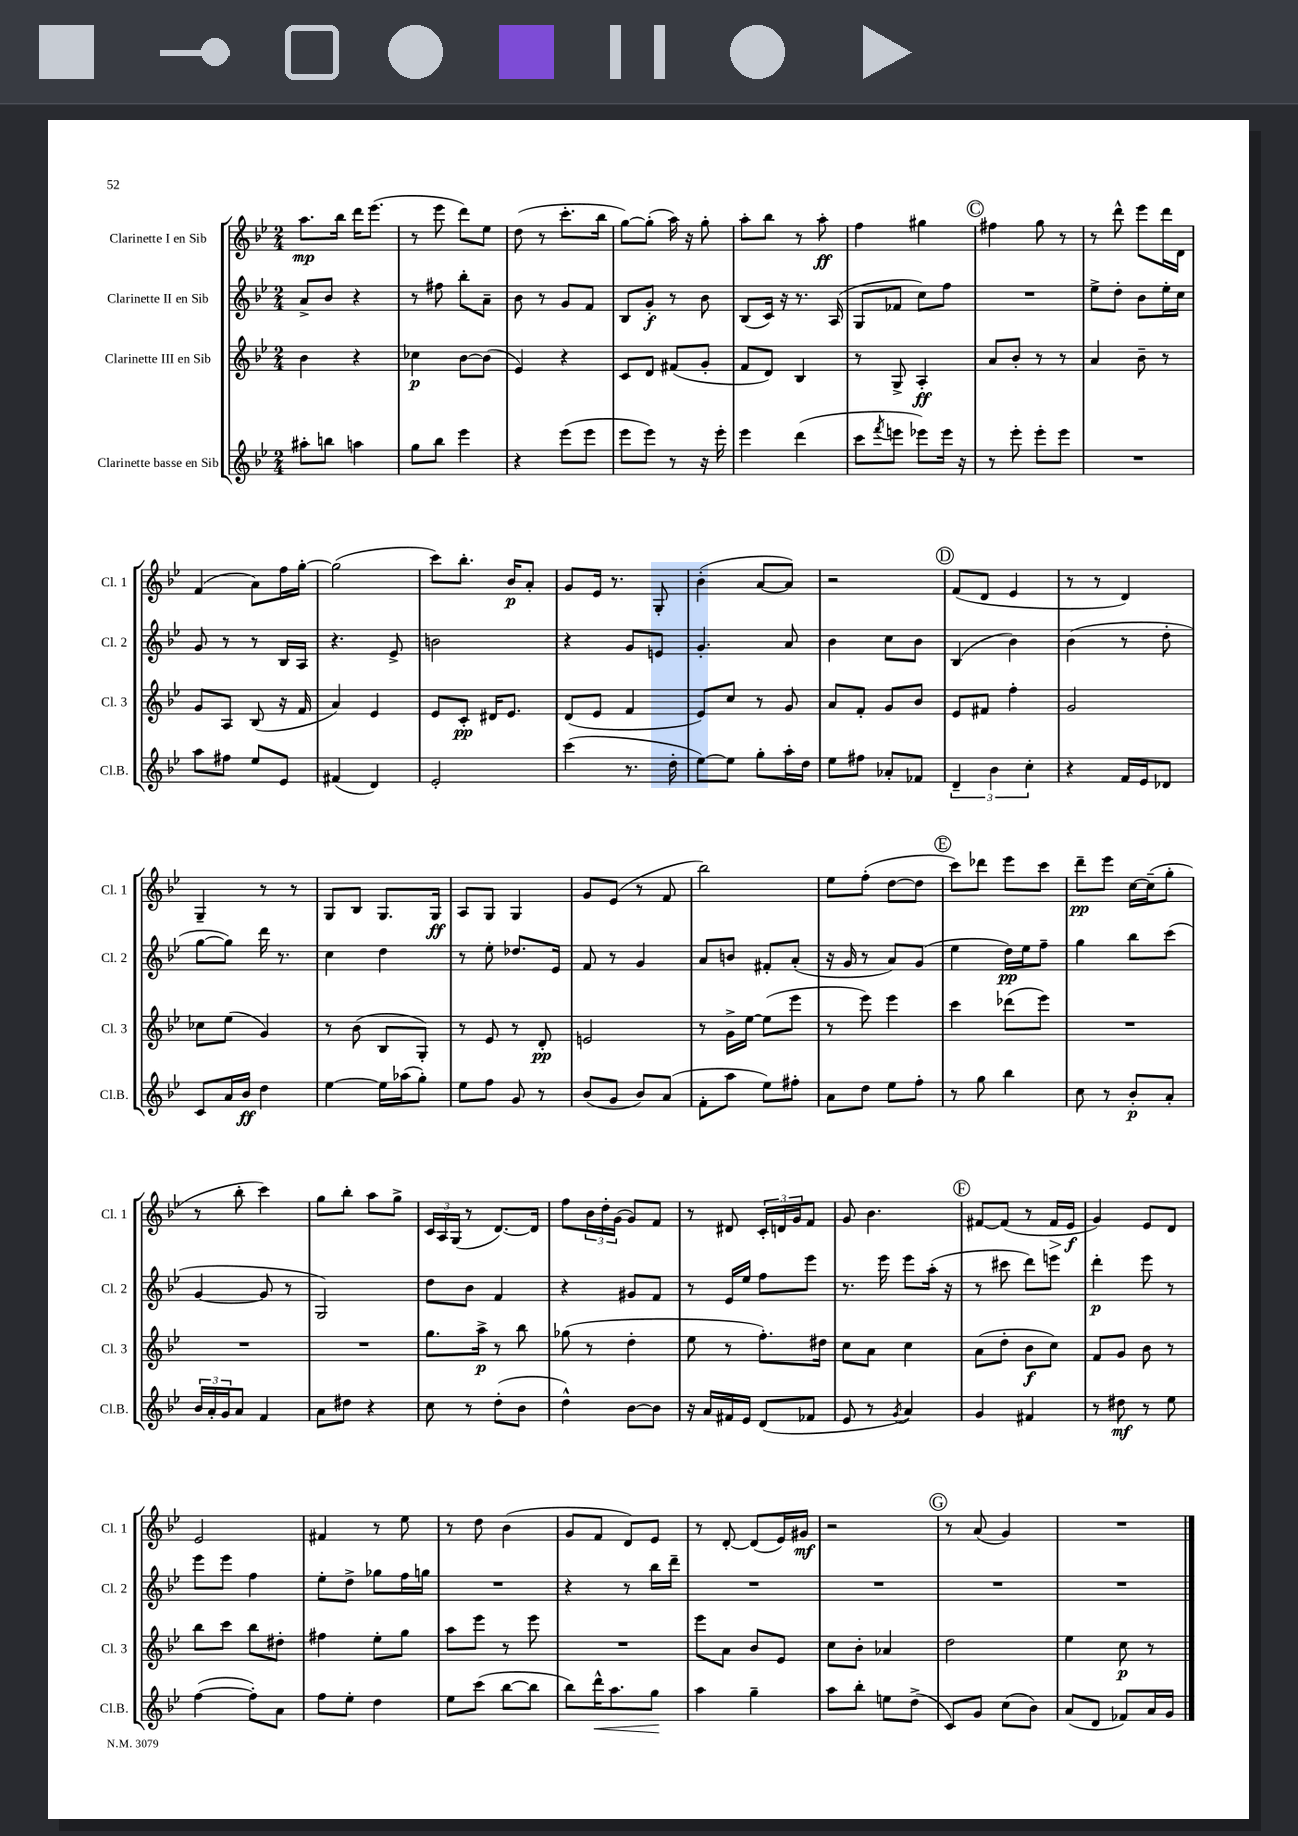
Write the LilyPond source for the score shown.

<<
\new StaffGroup <<
\new Staff = "s0" \with { instrumentName = "Clarinette I en Sib" shortInstrumentName = "Cl. 1" } {
    \clef treble \key bes \major \numericTimeSignature \time 2/4
    a''8.\mp bes''16 d'''16 ees'''8.( |
    r8 ees'''8 d'''8) ees''8 |
    d''8( r8 c'''8.-. bes''16 |
    g''8~) g''8-.( a''16) r16 g''8-. |
    a''8-. bes''8 r8 a''8-.\ff |
    f''4 gis''4 |
    \mark \markup { \circle "C" } fis''4 g''8 r8 |
    r8 d'''8-^ ees'''8 d'''16 d'16 |
    f'4( a'8) f''16 g''16~-. |
    g''2( |
    c'''8) bes''8.-. bes'16\p a'8-. |
    g'8 ees'16 r8. g8-. |
    bes'4-.( a'8~ a'8) |
    r2 |
    \mark \markup { \circle "D" } f'8( d'8 ees'4 |
    r8 r8 d'4) |
    g4-- r8 r8 |
    g8 bes8 g8. g16\ff |
    a8 g8 g4 |
    g'8 ees'8( r8 f'8 |
    bes''2) |
    ees''8 f''8-.( d''8~ d''8 |
    \mark \markup { \circle "E" } c'''8) des'''8 ees'''8 c'''8 |
    d'''8--\pp ees'''8 c''16~ c''16--( g''8-. |
    r8 bes''8-. c'''4) |
    g''8 bes''8-. a''8 g''8-> |
    \tuplet 3/2 { c'16 a16 g16( } r8 d'8.~) d'16 |
    f''8 \tuplet 3/2 { bes'16 d''16-. g'16( } g'8) f'8 |
    r8 dis'8 \tuplet 3/2 { c'16-. d'16 g'16 } f'8 |
    g'8 bes'4. |
    \mark \markup { \circle "F" } fis'8~ fis'8( r8 fis'16\> ees'16\f\! |
    g'4) ees'8 d'8 |
    ees'2 |
    fis'4 r8 ees''8 |
    r8 d''8 bes'4( |
    g'8 f'8 d'8) ees'8 |
    r8 d'8~-. d'8( ees'16) gis'16\mf |
    r2 |
    \mark \markup { \circle "G" } r8 a'8( g'4) |
    R2 \bar "|." |
}
\new Staff = "s1" \with { instrumentName = "Clarinette II en Sib" shortInstrumentName = "Cl. 2" } {
    \clef treble \key bes \major \numericTimeSignature \time 2/4
    a'8-> bes'8 r4 |
    r8 fis''8 bes''8-. a'8-- |
    bes'8 r8 g'8 f'8 |
    bes8 g'8-.\f r8 bes'8 |
    bes8( c'16) r16 r8. a16( |
    g8 fes'8 c''8) f''8 |
    \mark \markup { \circle "C" } R2 |
    ees''8-> d''8-. bes'8 ees''16-. c''16 |
    g'8 r8 r8 bes16 a16 |
    r4. ees'8-> |
    b'2 |
    r4 g'8 e'8 |
    g'4.-. a'8 |
    bes'4 c''8 bes'8 |
    \mark \markup { \circle "D" } bes4( bes'4) |
    bes'4( r8 d''8-. |
    g''8~ g''8) d'''16 r8. |
    c''4 d''4 |
    r8 ees''8-. des''8. ees'16 |
    f'8 r8 g'4 |
    a'8 b'8 fis'8-. a'8-.( |
    r16 g'16 r8 a'8) g'8( |
    \mark \markup { \circle "E" } ees''4 d''16\pp) ees''16 f''8-- |
    g''4 bes''8 c'''8( |
    g'4~ g'8 r8 |
    g2) |
    d''8 bes'8 f'4 |
    r4 gis'8 f'8 |
    r8 ees'16 ees''16 f''8 ees'''8 |
    r8. ees'''16 ees'''8 a''16-.( r16 |
    \mark \markup { \circle "F" } r8 cis'''8 d'''8) e'''8 |
    d'''4-.\p ees'''8 r8 |
    ees'''8 ees'''8 f''4 |
    ees''8-. d''8-> ges''8 f''16 g''16 |
    R2 |
    r4 r8 bes''16 d'''16-- |
    R2 |
    R2 |
    \mark \markup { \circle "G" } R2 |
    R2 \bar "|." |
}
\new Staff = "s2" \with { instrumentName = "Clarinette III en Sib" shortInstrumentName = "Cl. 3" } {
    \clef treble \key bes \major \numericTimeSignature \time 2/4
    bes'4 r4 |
    ces''4\p bes'8~ bes'8( |
    ees'4) r4 |
    c'8 d'8 fis'8( g'8-. |
    f'8 d'8) bes4 |
    r8 g8-> a4-.\ff |
    \mark \markup { \circle "C" } a'8 bes'8-. r8 r8 |
    a'4 bes'8-- r8 |
    g'8 a8 bes8( r16 f'16 |
    a'4) ees'4 |
    ees'8 c'8-.\pp dis'16 ees'8. |
    d'8( ees'8 f'4 |
    ees'8) c''8 r8 g'8 |
    a'8 f'8-. g'8 bes'8 |
    \mark \markup { \circle "D" } ees'8 fis'8 f''4-. |
    g'2 |
    ces''8 ees''8( g'4) |
    r8 bes'8( bes8 g8-.) |
    r8 ees'8 r8 d'8-.\pp |
    e'2 |
    r8 g'16-> ees''16~ ees''8( ees'''8 |
    r8 ees'''8) ees'''4 |
    \mark \markup { \circle "E" } c'''4 des'''8( ees'''8) |
    R2 |
    R2 |
    R2 |
    g''8. a''16->\p r8 bes''8 |
    ges''8( r8 d''4-. |
    ees''8 r8 f''8.-.) dis''16 |
    c''8 a'8 c''4 |
    \mark \markup { \circle "F" } a'8( d''8-. bes'8\f c''8) |
    f'8 g'8 bes'8 r8 |
    bes''8 c'''8 bes''8 dis''8-. |
    fis''4 ees''8-. g''8 |
    a''8 ees'''8 r8 ees'''8 |
    R2 |
    ees'''8 a'8 bes'8 ees'8 |
    c''8 bes'8-. aes'4 |
    \mark \markup { \circle "G" } d''2 |
    ees''4 c''8\p r8 \bar "|." |
}
\new Staff = "s3" \with { instrumentName = "Clarinette basse en Sib" shortInstrumentName = "Cl.B." } {
    \clef treble \key bes \major \numericTimeSignature \time 2/4
    ais''8-. b''8 a''4 |
    g''8 bes''8 ees'''4 |
    r4 ees'''8( ees'''8 |
    ees'''8 ees'''8) r8 r16 ees'''16-. |
    ees'''4 d'''4( |
    c'''8 \acciaccatura { f'''8 } e'''8 ees'''8) ees'''16 r16 |
    \mark \markup { \circle "C" } r8 ees'''8-. ees'''8-. ees'''8 |
    R2 |
    a''8 fis''8 ees''8 ees'8 |
    fis'4( d'4) |
    ees'2-. |
    c'''4( r8. d''16-. |
    ees''8~) ees''8 g''8-. a''16-. d''16 |
    ees''8 fis''8 aes'8-. fes'8 |
    \mark \markup { \circle "D" } \tuplet 3/2 { d'4-- bes'4 c''4-. } |
    r4 f'16 ees'16 des'8 |
    c'8 a'16 bes'16\ff d''4 |
    ees''4~ ees''16 aes''16( g''8-.) |
    ees''8 f''8 g'8 r8 |
    bes'8( g'8 bes'8) a'8( |
    f'8-. a''8 ees''8) fis''8-. |
    a'8 d''8 ees''8 f''8-. |
    \mark \markup { \circle "E" } r8 g''8 bes''4 |
    c''8 r8 bes'8-.\p a'8-. |
    \tuplet 3/2 { bes'16 a'16-. g'16 } a'8 f'4 |
    a'8 dis''8 r4 |
    c''8 r8 d''8-.( bes'8 |
    d''4-^) bes'8~ bes'8 |
    r16 a'16 fis'16 ees'16 d'8( fes'8 |
    ees'8 r8 \acciaccatura { g'8 } a'4) |
    \mark \markup { \circle "F" } g'4 fis'4 |
    r8 dis''8\mf r8 ees''8 |
    f''4~( f''8-.) a'8 |
    f''8 ees''8-. d''4 |
    ees''8 c'''8( bes''8~ bes''8 |
    bes''8) d'''16-^\< a''8. g''8\! |
    a''4 g''4-- |
    a''8 bes''8-. e''8 d''8->( |
    \mark \markup { \circle "G" } c'8) g'8 c''8( bes'8) |
    a'8( d'8 fes'8) a'16 g'16 \bar "|." |
}
>>
>>
\layout { \context { \Score \remove "Bar_number_engraver" } }
